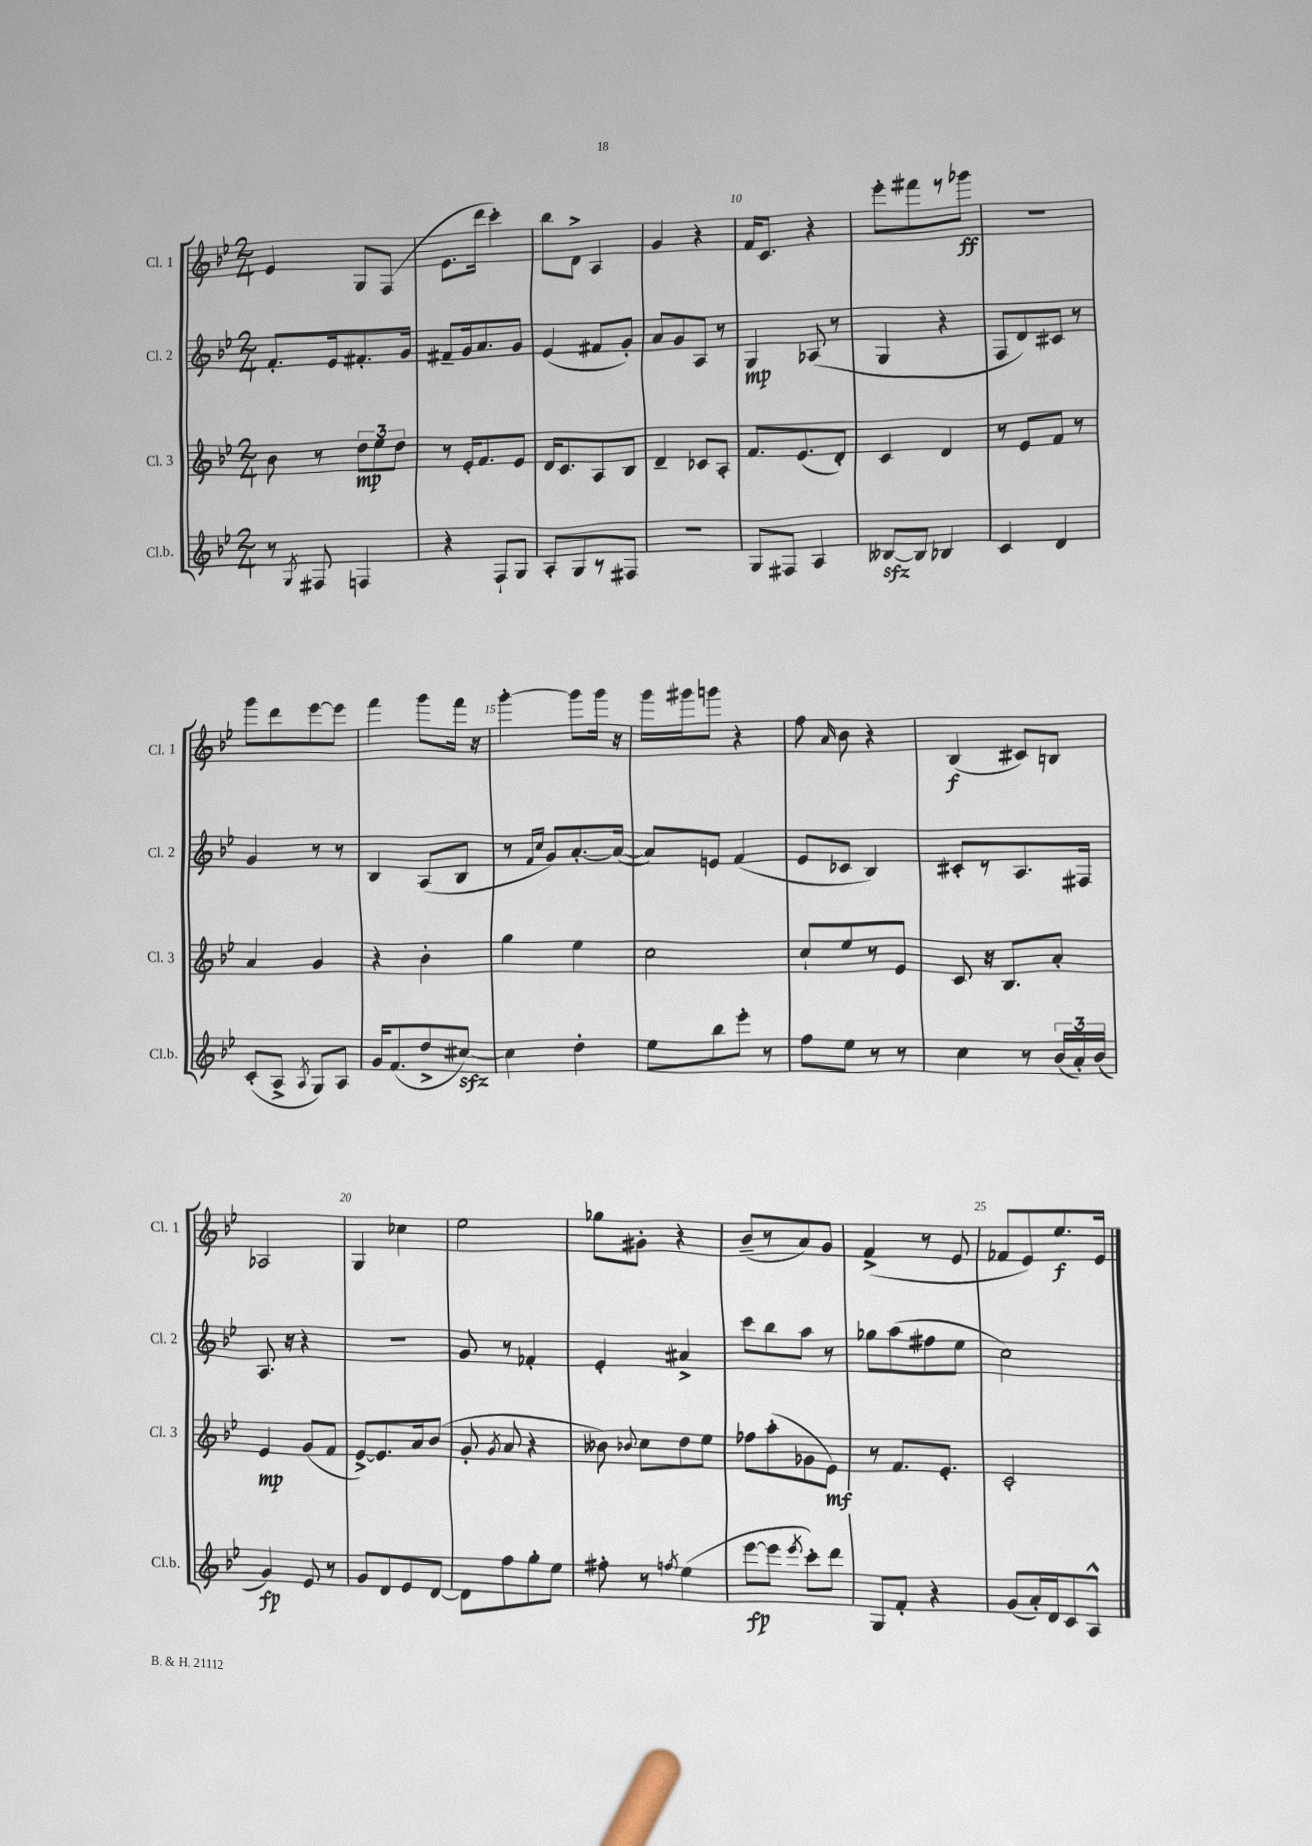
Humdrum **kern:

**kern	**kern	**kern	**kern
*staff4	*staff3	*staff2	*staff1
*clefG2	*clefG2	*clefG2	*clefG2
*k[b-e-]	*k[b-e-]	*k[b-e-]	*k[b-e-]
*M2/4	*M2/4	*M2/4	*M2/4
8r	8b-	8.f'	4e-
8qG	.	.	.
8F#	8r	.	.
.	.	16e-	.
4F	12dd	8.f#'	8G
.	12ee-	.	.
.	.	.	(8F
.	12dd	.	.
.	.	16g	.
=	=	=	=
4r	8r	8f#~	8.e-
.	16e-'	16g	.
.	8.f	8.a	16ddd
8F`	.	.	4ccc')
8G	8e-	8g	.
=	=	=	=
8A'	16d	(4e-	8bb-
.	8.c	.	.
8G	.	.	8d^
8r	8A	8f#	4A
8F#	8B-	8g')	.
=	=	=	=
2r	4d~	8a	4g
.	.	8g	.
.	8c-	8A	4r
.	8A'	8r	.
=	=	=	=
8G	8.f	4G	16f
.	.	.	8.c
8F#	.	.	.
.	(8.e-	.	.
4A	.	(8A-	4r
.	8d')	8r	.
=	=	=	=
[8B--	4c	4G	8eee-'
8B--]	.	.	8fff#
4B-	4d	4r	8r
.	.	.	8ggg-
=	=	=	=
4c	8r	8F	2r
.	8e-	8d)	.
4d	8f	8c#	.
.	8r	8r	.
=	=	=	=
(8c'	4a	4g	8ggg
8A^	.	.	8ddd
8qA	.	.	.
8G)	4g	8r	[8eee-
8A	.	8r	8eee-]
=	=	=	=
16g	4r	4B-	4fff
(8.f	.	.	.
8dd^	4b-'	(8A	8ggg
[8cc#)	.	8B-	16fff
.	.	.	16r
=	=	=	=
4cc#]	4gg	8r	[4ggg'
.	.	16qqf	.
.	.	16qqcc	.
.	.	8g)	.
4dd'	4ee-	[8.a'	8ggg]
.	.	.	16ggg
.	.	(16a_	16r
=	=	=	=
8ee-	2cc	8a])	16ggg
.	.	.	16ggg#
8bb-	.	8e	8ggg
8eee-'	.	(4f	4r
8r	.	.	.
=	=	=	=
8ff	8cc`	8e-	8ff
.	.	.	16qqa
8ee-	8ee-	8c-	8b-
8r	8r	4B-)	4r
8r	8e-	.	.
=	=	=	=
4cc	8c	8c#'	(4B-
.	16r	8r	.
.	8.B-	.	.
8r	.	8.A	8c#)
(24b-	8a'	.	8B
24a')	.	.	.
.	.	16F#	.
(24b-	.	.	.
=	=	=	=
4g)	4e-	8.A	2A-
.	.	16r	.
8e-	(8g	4r	.
8r	8f	.	.
=	=	=	=
8g	[8e-^)	2r	4G
8d	8.e-]	.	.
8e-	.	.	4cc-
.	16a	.	.
[8d	(8b-	.	.
=	=	=	=
8d]	8g'	8g	2ee-
.	8qg	.	.
8ff	8a	8r	.
8gg'	4r	4f-'	.
8ee-	.	.	.
=	=	=	=
8ff#'	8b--)	4e-'	8gg-
.	8qqb-	.	.
8r	8cc	.	8g#'
8qff	.	.	.
(4ee-	8dd	4a#^	4r
.	8ee-	.	.
=	=	=	=
[8eee-	8ff-	8ccc	(8b-~
8eee-]	(8aa'	8bb-	8r
8qeee-	.	.	.
8ccc')	8g-	8aa	8a)
8ddd	8e-)	8r	8g
=	=	=	=
8G	8r	8gg-	(4f^
8f'	8.f	(8aa	.
4r	.	8ff#	8r
.	8.e-'	.	.
.	.	8ee-	8e-
=	=	=	=
(8g	2c'	2cc)	8f-
16a')	.	.	8e-)
16d	.	.	.
8c	.	.	8.ee-
8A^^	.	.	.
.	.	.	16e-
==	==	==	==
*-	*-	*-	*-
